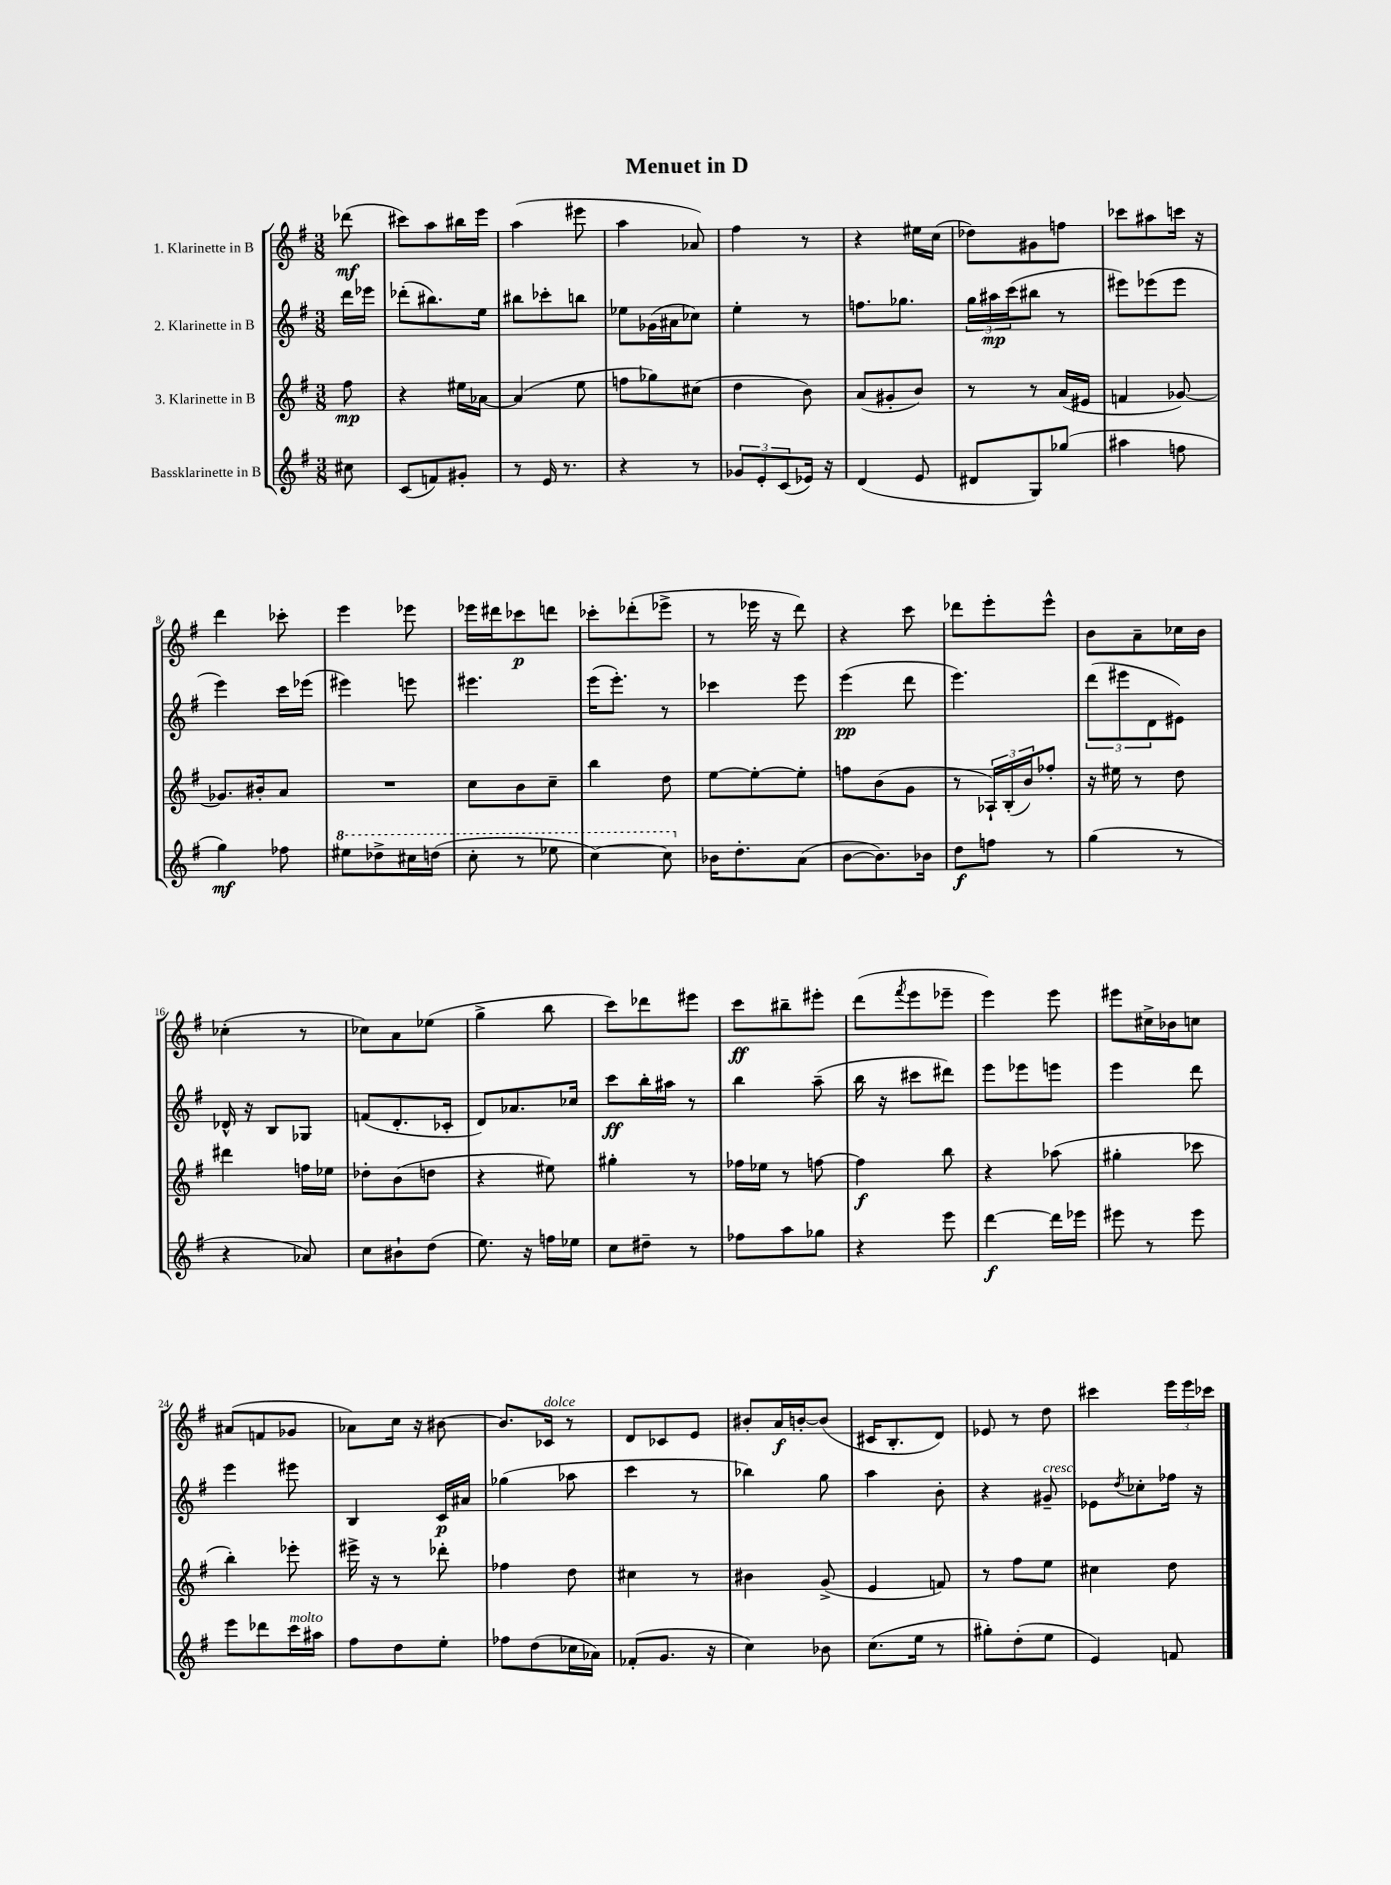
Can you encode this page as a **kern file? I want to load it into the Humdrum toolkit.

**kern	**kern	**kern	**kern
*staff4	*staff3	*staff2	*staff1
*clefG2	*clefG2	*clefG2	*clefG2
*k[f#]	*k[f#]	*k[f#]	*k[f#]
*M3/8	*M3/8	*M3/8	*M3/8
8cc#	8ff#	16ddd	(8ddd-
.	.	16eee-	.
=	=	=	=
(8c	4r	(8ddd-'	8ccc#)
8f)	.	8.bb#)	8aa
8g#'	16ee#	.	16bb#
.	[16a-	16ee	16eee
=	=	=	=
8r	(4a-]	8bb#	(4aa
16e	.	8ccc-'	.
8.r	.	.	.
.	8ee	8bb	8eee#
=	=	=	=
4r	8ff	8ee-	4aa
.	8gg-)	(16g-	.
.	.	16a#	.
8r	(8cc#	8cc-)	8a-)
=	=	=	=
12g-	4dd	4ee'	4ff#
12e'	.	.	.
(12c	.	.	.
16e-)	8b)	8r	8r
16r	.	.	.
=	=	=	=
(4d	(8a	8.ff	4r
.	8g#'	.	.
.	.	8.gg-	.
8e	8b)	.	16ee#
.	.	.	(16cc
=	=	=	=
8d#	8r	24gg	8dd-)
.	.	24aa#	.
.	.	(24ccc	.
8G)	8r	8bb#	8g#
(8gg-	(16a	8r	8ff
.	16e#	.	.
=	=	=	=
4aa#	4f	8eee#)	8ccc-
.	.	(8eee-	8aa#
8ff	[8g-)	8eee-	16ccc
.	.	.	16r
=	=	=	=
4gg)	8.g-]	4eee)	4ddd
.	16b#'	.	.
8ff-	8a	16ccc	8ccc-'
.	.	(16eee-	.
=	=	=	=
8eee#	4.r	4eee#)	4eee
8ddd-^	.	.	.
16ccc#	.	8eee	8eee-
(16ddd	.	.	.
=	=	=	=
8ccc'	8cc	4.eee#	16eee-
.	.	.	16ddd#
8r	8b	.	8ccc-
8eee-	8cc~	.	8ddd
=	=	=	=
[4ccc)	4bb	(16eee	8ccc-'
.	.	8.eee')	.
.	.	.	(8ddd-'
8ccc]	8dd	8r	8eee-^
=	=	=	=
16b-	[8ee	4ccc-	8r
8.dd'	.	.	.
.	8ee'_	.	16eee-
.	.	.	16r
(8a	8ee']	8eee	8ddd)
=	=	=	=
[8b	8ff	(4eee	4r
8.b])	(8b	.	.
.	8g	8ddd	8ccc
16b-	.	.	.
=	=	=	=
8dd	8r	4.eee)	8ddd-
8ff	24A-`)	.	8eee'
.	(24B'	.	.
.	24b)	.	.
8r	8ff-'	.	8eee^^
=	=	=	=
(4gg	16r	(12ddd	8b
.	16ee#	.	.
.	.	12eee#	.
.	8r	.	8a~
.	.	12d	.
8r	8dd	8e#)	16cc-
.	.	.	16b
=	=	=	=
4r	4ddd#	16d-^^	(4cc-'
.	.	16r	.
.	.	8B	.
8a-)	16ff	8G-	8r
.	16ee-	.	.
=	=	=	=
8cc	8dd-'	(8f	8cc-)
8b#`	(8b	8.d'	8a
(8dd	8dd	.	(8ee-
.	.	16c-'	.
=	=	=	=
8.ee)	4r	8d)	4gg^
.	.	8.a-	.
16r	.	.	.
16ff	8ee#)	.	8bb
16ee-	.	16cc-	.
=	=	=	=
8cc	4gg#'	8ccc	8ccc)
8dd#~	.	16bb'	8ddd-
.	.	16aa#	.
8r	8r	8r	8eee#
=	=	=	=
8ff-	16ff-	4bb	8ccc
.	16ee-	.	.
8aa	8r	.	8bb#~
8gg-	[8ff	(8aa~	8eee#'
=	=	=	=
4r	4ff]	16bb	(8ddd
.	.	16r	.
.	.	.	8qfff#
.	.	8ccc#	8eee
8eee	8bb	8ddd#)	8eee-~
=	=	=	=
[4ddd	4r	8eee	4eee)
.	.	8eee-	.
16ddd]	(8aa-	8eee	8eee
16eee-	.	.	.
=	=	=	=
8eee#	4gg#'	4eee	8eee#
8r	.	.	16cc#^
.	.	.	16b-
8eee#	8ccc-	8ddd	8cc
=	=	=	=
8eee	4bb')	4eee	(8a#
8ddd-	.	.	8f
16ccc	8eee-'	8eee#	8g-
16aa#	.	.	.
=	=	=	=
8ff#	16eee#^	4B	8a-)
.	16r	.	.
8dd	8r	.	16cc
.	.	.	16r
8ee'	8ddd-'	16c	[8b#
.	.	16a#	.
=	=	=	=
8ff-	4ff-	(4gg-	8.b#]
(8dd	.	.	.
.	.	.	16c-
16cc-	8dd	8aa-	8r
16a-)	.	.	.
=	=	=	=
(8f-'	4cc#	4ccc	8d
8.g	.	.	8c-
.	8r	8r	8e
16r	.	.	.
=	=	=	=
4cc)	4b#	4bb-)	8b#'
.	.	.	16a
.	.	.	[16b'
8b-	(8g^	8gg	(8b]
=	=	=	=
(8.cc	4e	4aa	16c#
.	.	.	8.B'
16ee	.	.	.
8r	8f)	8b'	8d)
=	=	=	=
8gg#')	8r	4r	8e-
(8dd'	8ff#	.	8r
8ee	8ee	8g#~	8dd
=	=	=	=
4e)	4cc#	8e-	4ccc#
.	.	8qdd	.
.	.	8cc-'	.
8f	8dd	16ff-	24eee
.	.	.	24eee
.	.	16r	.
.	.	.	24ccc-
==	==	==	==
*-	*-	*-	*-
